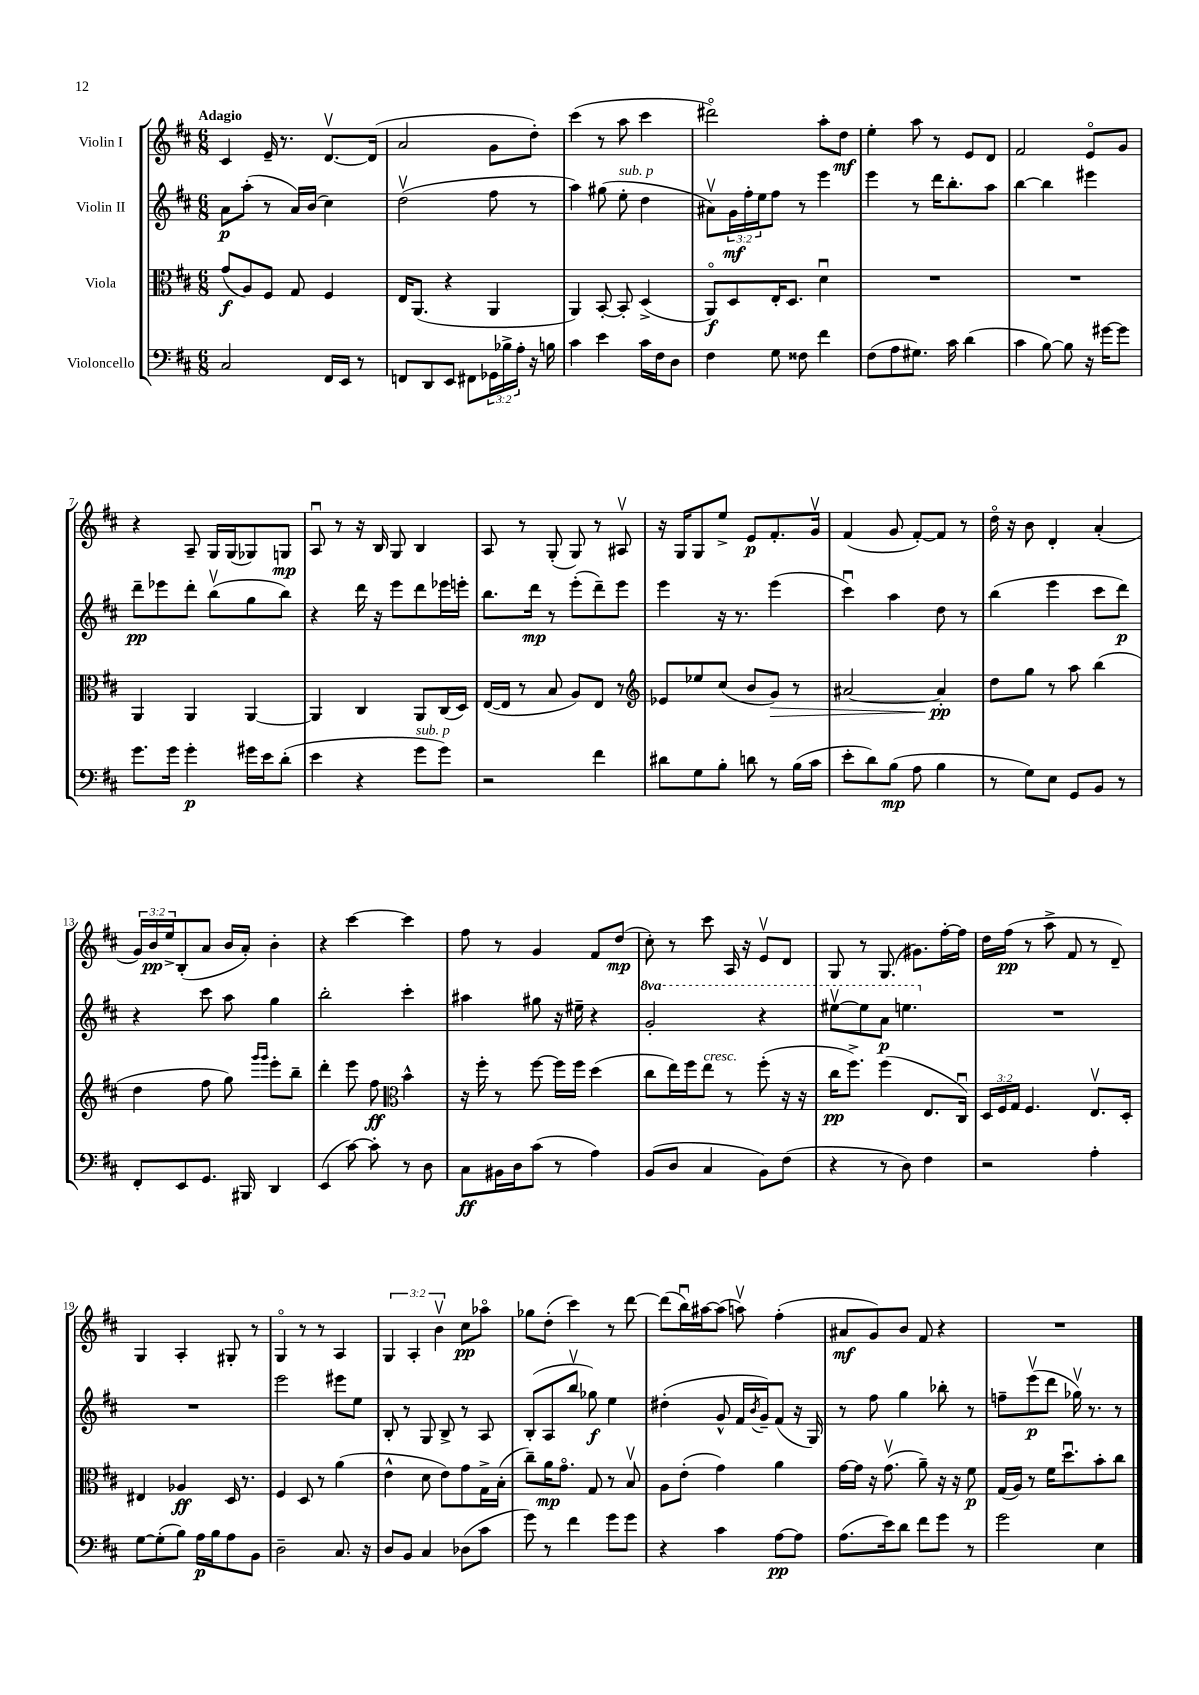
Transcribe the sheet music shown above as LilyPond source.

<<
\new StaffGroup <<
\new Staff = "s0" \with { instrumentName = "Violin I" } {
    \clef treble \key d \major \numericTimeSignature \time 6/8 \override Staff.TupletNumber.text = #tuplet-number::calc-fraction-text \tempo "Adagio"
    cis'4 e'16-- r8. d'8.~\upbow d'16( |
    a'2 g'8 d''8-.) |
    cis'''4( r8 a''8 cis'''4 |
    dis'''2\flageolet) a''8-. d''8\mf |
    e''4-. a''8 r8 e'8 d'8 |
    fis'2 e'8\flageolet g'8 |
    r4 a8-- g16 g16( ges8) g8\mp |
    a8\downbow r8 r16 b16 g8 b4 |
    a8 r8 g8-.( g8) r8 ais8\upbow |
    r16 g16 g8 e''8-> e'8\p fis'8.-. g'16\upbow |
    fis'4( g'8 fis'8~-.) fis'8 r8 |
    d''16\flageolet r16 b'8 d'4-. a'4-.( |
    \tuplet 3/2 { g'16) b'16\pp e''16-> } b8-.( a'8 b'16 a'16-.) b'4-. |
    r4 cis'''4~ cis'''4 |
    fis''8 r8 g'4 fis'8 d''8\mp( |
    cis''8-.) r8 cis'''8 a16 r16 e'8\upbow d'8 |
    g8 r8 g8.( gis'8.) fis''16~-. fis''16 |
    d''16 fis''16\pp( r8 a''8-> fis'8 r8 d'8--) |
    g4 a4-. gis8-. r8 |
    g4\flageolet r8 r8 a4 |
    \tuplet 3/2 { g4 a4-. b'4\upbow } cis''8\pp aes''8\flageolet |
    ges''8 d''8-.( cis'''4) r8 d'''8~ |
    d'''8( b''16\downbow) ais''16~ ais''8( a''8\upbow) fis''4-.( |
    ais'8\mf g'8) b'8 fis'8 r4 |
    R2. \bar "|." |
}
\new Staff = "s1" \with { instrumentName = "Violin II" } {
    \clef treble \key d \major \numericTimeSignature \time 6/8 \override Staff.TupletNumber.text = #tuplet-number::calc-fraction-text \set Staff.ottavationMarkups = #ottavation-simple-ordinals
    a'8\p a''8-.( r8 a'16) b'16( cis''4) |
    d''2\upbow( fis''8 r8 |
    a''4) gis''8( e''8-.^\markup { \italic "sub. p" } d''4 |
    ais'8\upbow) \tuplet 3/2 { g'16\mf fis''16-. e''16 } fis''8 r8 e'''4 |
    e'''4 r8 d'''16 b''8.-. a''8 |
    b''4~ b''4 eis'''4 |
    d'''8--\pp ees'''8 d'''8-. b''8\upbow( g''8 b''8) |
    r4 d'''16 r16 e'''8 d'''8 ees'''16 e'''16-. |
    b''8. d'''16\mp r8 e'''8-.( d'''8--) e'''8 |
    e'''4 r16 r8. e'''4( |
    cis'''4\downbow) a''4 d''8 r8 |
    b''4( e'''4 cis'''8 d'''8\p) |
    r4 cis'''8 a''8 g''4 |
    b''2-. cis'''4-. |
    ais''4 gis''8 r16 eis''16-- r4 |
    \ottava #1 g''2-. r4 |
    eis'''8~\upbow eis'''8 a''8\p e'''4. \ottava #0 |
    R2. |
    R2. |
    e'''2 eis'''8 e''8 |
    b8-. r8 g8 b8-> r8 a8 |
    b8-.( a8 b''8\upbow ges''8\f) e''4 |
    dis''4-.( g'8-^ fis'16 \acciaccatura { b'8 } g'16--) fis'8( r16 g16) |
    r8 fis''8 g''4 bes''8-. r8 |
    f''8-- e'''8\upbow\p( d'''8 ges''16\upbow) r8. r8 \bar "|." |
}
\new Staff = "s2" \with { instrumentName = "Viola" } {
    \clef alto \key d \major \numericTimeSignature \time 6/8 \override Staff.TupletNumber.text = #tuplet-number::calc-fraction-text
    g'8\f( a8) fis8 g8 fis4 |
    e16 a,8.( r4 a,4 |
    a,4) b,8~-. b,8-. d4->( |
    a,8\flageolet\f) d8 e16-. d8. d'4\downbow |
    R2. |
    R2. |
    a,4 a,4 a,4~ |
    a,4 cis4 a,8 cis16( d16) |
    e16~( e16 r8 b8 a8) e8 r8 |
    \clef treble ees'8 ees''8 cis''8( b'8 g'8\>) r8 |
    ais'2~ ais'4-.\pp\! |
    d''8 g''8 r8 a''8 b''4( |
    d''4 fis''8 g''8) \grace { g'''16 g'''16 } e'''8-. b''8-- |
    d'''4-. e'''8 fis''8\ff \clef alto b'4-^ |
    r16 fis''16-. r8 fis''8~ fis''16 fis''16 d''4( |
    cis''8 e''16) fis''16 e''8^\markup { \italic "cresc." } r8 fis''8-.( r16 r16 |
    cis''16\pp fis''8.->) fis''4( e8. cis16\downbow) |
    \tuplet 3/2 { d16 fis16 g16 } fis4. e8.\upbow d16-. |
    eis4 aes4\ff d16 r8. |
    fis4 d8 r8 a'4( |
    e'4-^ d'8 e'8) g'8 g16-> b16-.( |
    cis''8--) a'16\mp g'8.\flageolet g8 r8 b8\upbow |
    a8 e'8-.( g'4) a'4 |
    g'16~ g'16 r16 g'8.\upbow( a'8--) r16 r16 fis'8\p |
    g16( a16) r8 fis'16 d''8.\downbow b'8-. cis''8 \bar "|." |
}
\new Staff = "s3" \with { instrumentName = "Violoncello" } {
    \clef bass \key d \major \numericTimeSignature \time 6/8 \override Staff.TupletNumber.text = #tuplet-number::calc-fraction-text
    cis2 fis,16 e,16 r8 |
    f,8 d,8 e,8 fis,8 \tuplet 3/2 { ges,16 bes16-> a16-. } r16 b16 |
    cis'4 e'4 cis'16 fis16 d8 |
    fis4 g8 fisis8 fis'4 |
    fis8( a8 gis8.) cis'16 d'4( |
    cis'4 b8~) b8 r16 gis'16~ gis'8 |
    g'8. g'16 g'4-.\p gis'16 e'16 d'8-.( |
    e'4 r4 g'8^\markup { \italic "sub. p" } g'8) |
    r2 fis'4 |
    dis'8 g8 b8-. d'8 r8 b16( cis'16 |
    e'8-. d'8) b8\mp( a8 b4 |
    r8 g8) e8 g,8 b,8 r8 |
    fis,8-. e,8 g,8. bis,,16 d,4 |
    e,4( cis'8~) cis'8-. r8 d8 |
    cis8\ff bis,16 d16 cis'8( r8 a4) |
    b,8( d8 cis4 b,8) fis8( |
    r4 r8 d8) fis4 |
    r2 a4-. |
    g8~ g8-.( b8) a16\p b16 a8 b,8 |
    d2-- cis8. r16 |
    d8 b,8 cis4 des8( cis'8 |
    g'8) r8 fis'4 g'8 g'8 |
    r4 cis'4 a8~\pp a8 |
    a8.( e'16) d'8 fis'8 g'8 r8 |
    g'2 e4 \bar "|." |
}
>>
>>
